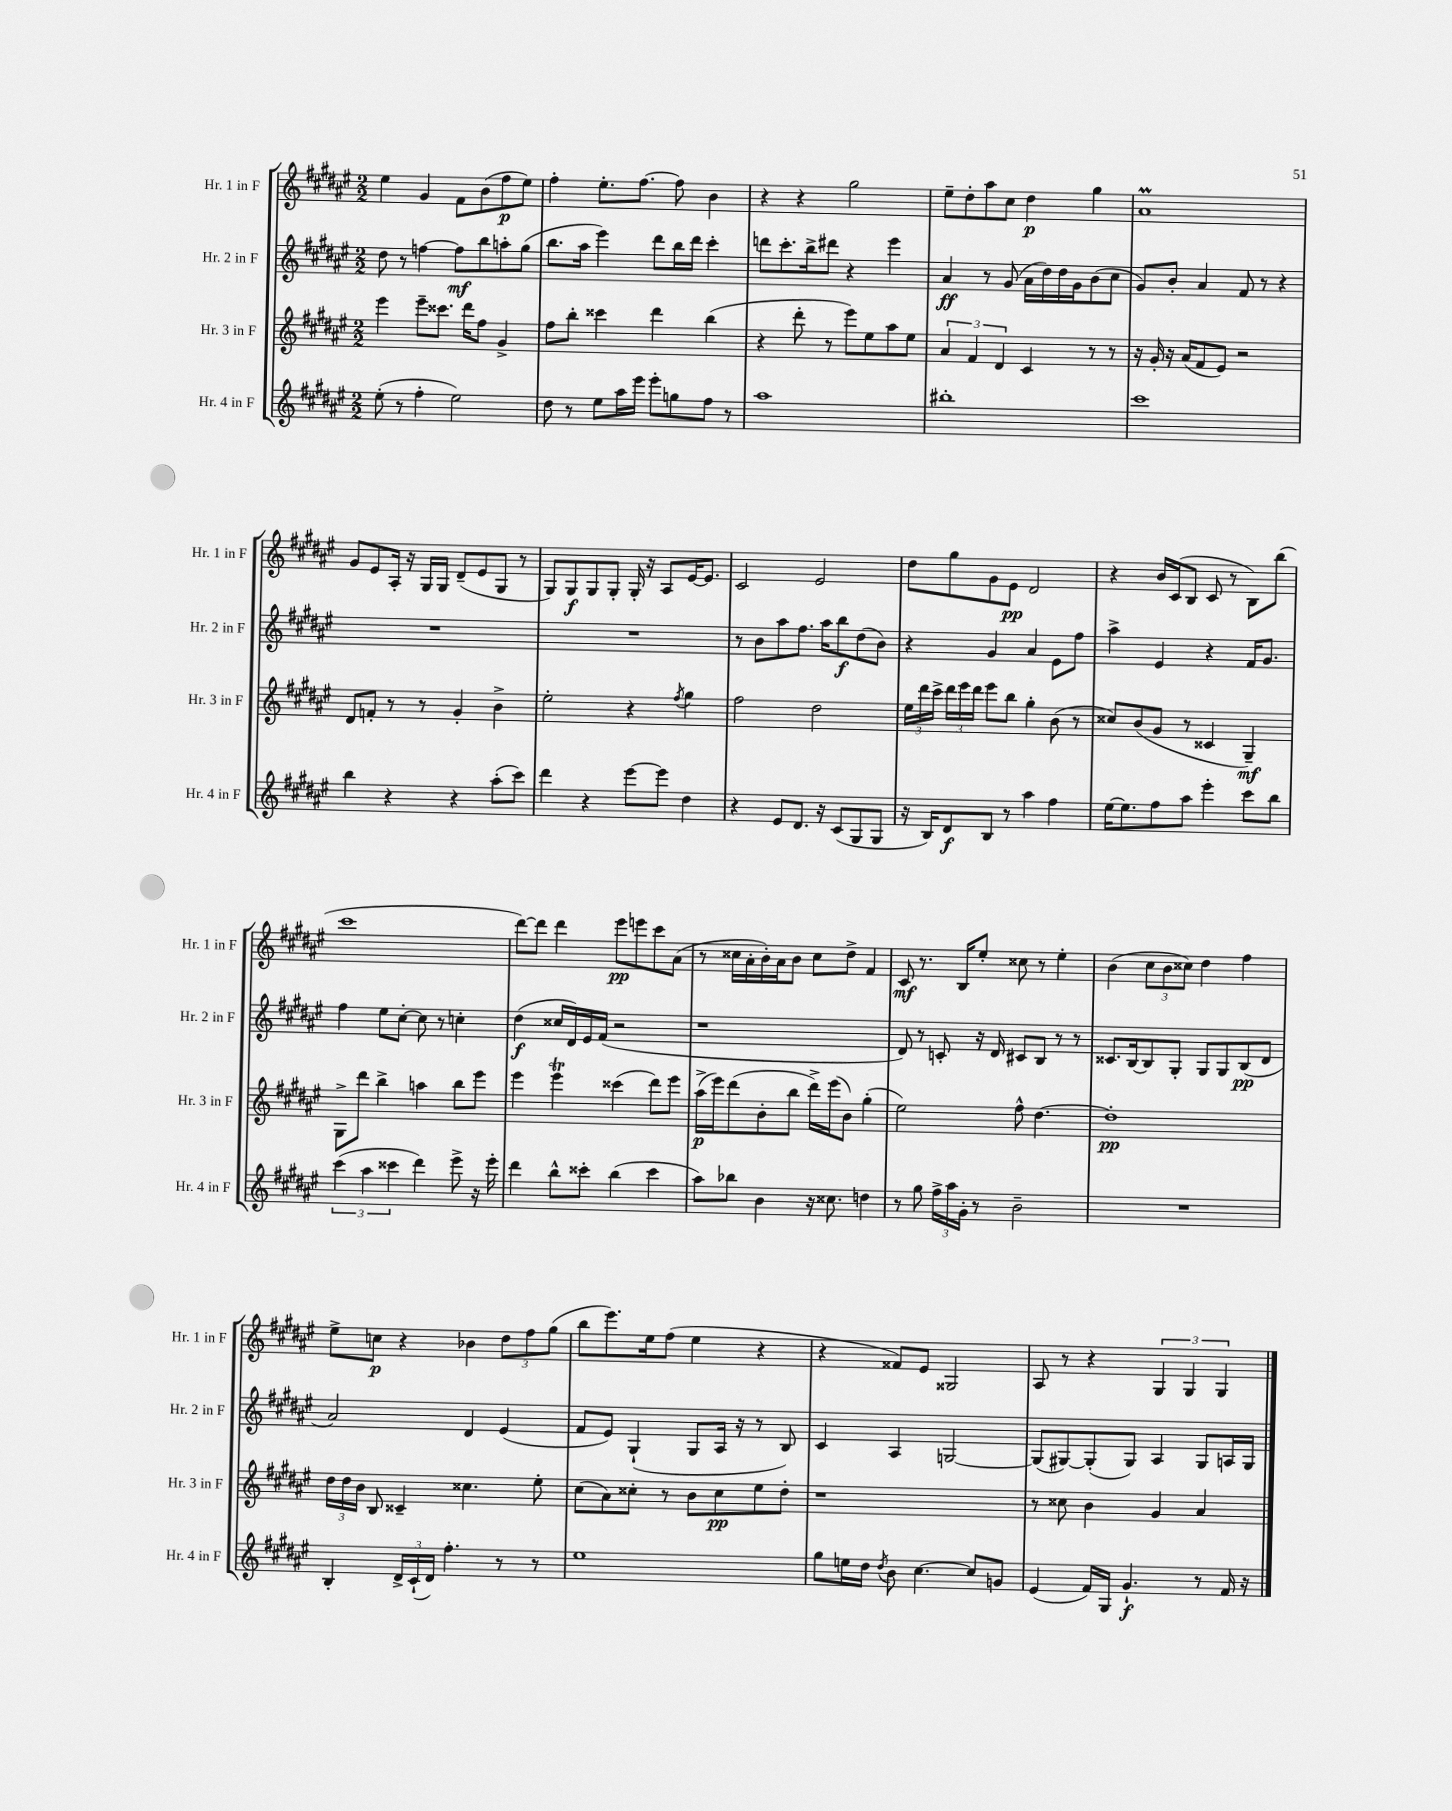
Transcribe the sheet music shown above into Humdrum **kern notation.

**kern	**kern	**kern	**kern
*staff4	*staff3	*staff2	*staff1
*clefG2	*clefG2	*clefG2	*clefG2
*k[f#c#g#d#a#e#]	*k[f#c#g#d#a#e#]	*k[f#c#g#d#a#e#]	*k[f#c#g#d#a#e#]
*M2/2	*M2/2	*M2/2	*M2/2
(8ee#'	4eee#	8dd#	4ee#
8r	.	8r	.
4ff#'	8eee#~	[4ff	4g#
.	8.ccc##	.	.
2ee#)	.	8ff]	8f#
.	16ddd#	.	.
.	8ff#	8bb	(8b
.	4g#^	8aa'	8ff#
.	.	(8gg#	8ee#)
=	=	=	=
8dd#	8ff#	8.bb	4ff#'
8r	8bb'	.	.
.	.	16aa#	.
8ee#	4ccc##	4eee#)	8.ee#'
16aa#	.	.	.
16eee#	.	.	[8.ff#
8eee#'	4ddd#	8ddd#	.
8gg	.	16bb	8ff#]
.	.	16ddd#	.
8ff#	(4bb	4ccc#'	4b
8r	.	.	.
=	=	=	=
1aa#	4r	8ddd	4r
.	.	8.ccc#'	.
.	8ddd#'	.	4r
.	.	16bb^	.
.	8r	8ddd#	.
.	8eee#)	4r	2gg#
.	8ee#	.	.
.	8aa#	4eee#	.
.	8ee#	.	.
=	=	=	=
1bb#'	6a#	4a#	8ee#~
.	.	.	8dd#'
.	6f#	.	.
.	.	8r	8aa#
.	6d#	.	.
.	.	(8g#	8cc#
.	4c#	16a#	4dd#
.	.	16dd#)	.
.	.	16dd#	.
.	.	16g#	.
.	8r	(8b	4gg#
.	8r	8cc#	.
=	=	=	=
1ccc#	16r	8g#)	1a#
.	16g#'	.	.
.	16r	8b'	.
.	(16a#	.	.
.	8f#	4a#	.
.	8e#)	.	.
.	2r	8f#	.
.	.	8r	.
.	.	4r	.
=	=	=	=
4bb	8d#	1r	8g#
.	8f'	.	8e#
4r	8r	.	16A#'
.	.	.	16r
.	8r	.	16G#
.	.	.	16G#
4r	4g#'	.	(8d#~
.	.	.	8e#
(8aa#'	4b^	.	8G#
8ccc#)	.	.	8r
=	=	=	=
4ddd#	2ee#'	1r	8G#)
.	.	.	8G#
4r	.	.	8G#
.	.	.	8G#'
[8eee#	4r	.	16G#'
.	.	.	16r
8eee#]	.	.	8A#
.	8qff#	.	.
4dd#	4gg#	.	[16e#
.	.	.	8.e#]
=	=	=	=
4r	2ff#	8r	2c#
.	.	8b	.
8e#	.	8aa#	.
8.d#	.	8.ff#	.
.	2dd#	.	2e#
16r	.	16aa#	.
(8c#	.	8bb	.
8G#	.	(8dd#	.
8G#	.	8b)	.
=	=	=	=
16r	24ee#	4r	8dd#
.	24ddd#	.	.
16B)	.	.	.
.	24ccc#^	.	.
8d#	24ddd#	.	8gg#
.	24eee#	.	.
.	24ddd#	.	.
8B	8eee#	4g#	8g#
8r	8bb	.	8e#
4aa#	4gg#'	4a#	2d#
4ff#	(8b	8e#	.
.	8r	8ff#	.
=	=	=	=
[16ee#	8cc##)	4aa#^	4r
8.ee#]	.	.	.
.	(8b	.	.
8ff#	8g#	4e#	16b
.	.	.	(16c#
8aa#	8r	.	8B
4eee#'	4c##	4r	8c#
.	.	.	8r
8ccc#	4G#~)	16f#	8B)
.	.	8.g#	.
8bb	.	.	(8bb
=	=	=	=
(6ccc#	8G#^	4ff#	1ccc#
.	8ddd#	.	.
6aa#	.	.	.
.	4bb^	8ee#	.
6ccc##	.	.	.
.	.	[8cc#'	.
4ddd#)	4aa	8cc#]	.
.	.	8r	.
8eee#^	8bb	4cc'	.
16r	8eee#	.	.
16eee#'	.	.	.
=	=	=	=
4ddd#	4eee#	(4dd#	[8ddd#)
.	.	.	8ddd#]
8bb^^	4eee#	16cc##	4ddd#
.	.	16d#)	.
8ccc##'	.	16e#	.
.	.	(16f#	.
(4bb	(4ccc##	2r	8eee#
.	.	.	8eee
4ccc##	8ddd#)	.	8ccc#
.	8eee#	.	(8a#
=	=	=	=
8aa#)	(16aa#^	1r	8r
.	16eee#)	.	.
8bb-	(8ddd#	.	16cc##
.	.	.	16a#'
4b	8b'	.	16b')
.	.	.	16a#
.	8bb	.	8b
16r	16ddd#^)	.	8cc##
8.cc##	(16eee#	.	.
.	8b)	.	8dd#^
4dd	(4gg#'	.	4f#
=	=	=	=
8r	2ee#)	8d#)	8c#
8gg#	.	8r	8.r
24ff#^	.	8c'	.
24aa#	.	.	.
.	.	.	16B
24g#'	.	.	.
8r	.	16r	8ee#'
.	.	16d#	.
2b~	8ff#^^	8c#	8cc##
.	[4.dd#	8B	8r
.	.	8r	4ee#'
.	.	8r	.
=	=	=	=
1r	1dd#']	8.c##	(4b
.	.	[16B	.
.	.	8B]	12cc#
.	.	.	12b
.	.	8G#'	.
.	.	.	12cc##)
.	.	8G#	4dd#
.	.	8G#	.
.	.	(8B	4ff#
.	.	8d#	.
=	=	=	=
4B'	24dd#	2a#)	8ee#^
.	24dd#	.	.
.	24b	.	.
.	8B	.	8cc
24d#^	4c##~	.	4r
(24c#`	.	.	.
24d#)	.	.	.
4.ff#'	.	.	.
.	4.cc##	4d#	4b-
8r	.	(4e#	12dd#
.	.	.	12ff#
8r	8ee#'	.	.
.	.	.	(12gg#
=	=	=	=
1ee#	(8cc#	8f#	8bb
.	8a#)	8e#)	8.eee#)
.	8cc##'	(4G#`	.
.	.	.	16ee#
.	8r	.	(8ff#
.	8b	8G#	4ee#
.	8cc##	16A#	.
.	.	16r	.
.	8ee#	8r	4r
.	8dd#'	8B)	.
=	=	=	=
8gg#	1r	4c#	4r
16ee	.	.	.
16dd#	.	.	.
8qdd#	.	.	.
8b	.	4A#	8f##)
[4.cc#	.	.	8e#
.	.	[2G	2G##
8cc#]	.	.	.
8g	.	.	.
=	=	=	=
(4e#	8r	(8G]	8A#
.	8cc##	[8G#)	8r
16f#)	4b	(8G#']	4r
16G#	.	.	.
4.g#`	.	8G#)	.
.	4g#	4A#	6G#
.	.	.	6G#
8r	4a#	8G#	.
.	.	.	6G#
16f#	.	16A	.
16r	.	16G#	.
==	==	==	==
*-	*-	*-	*-
